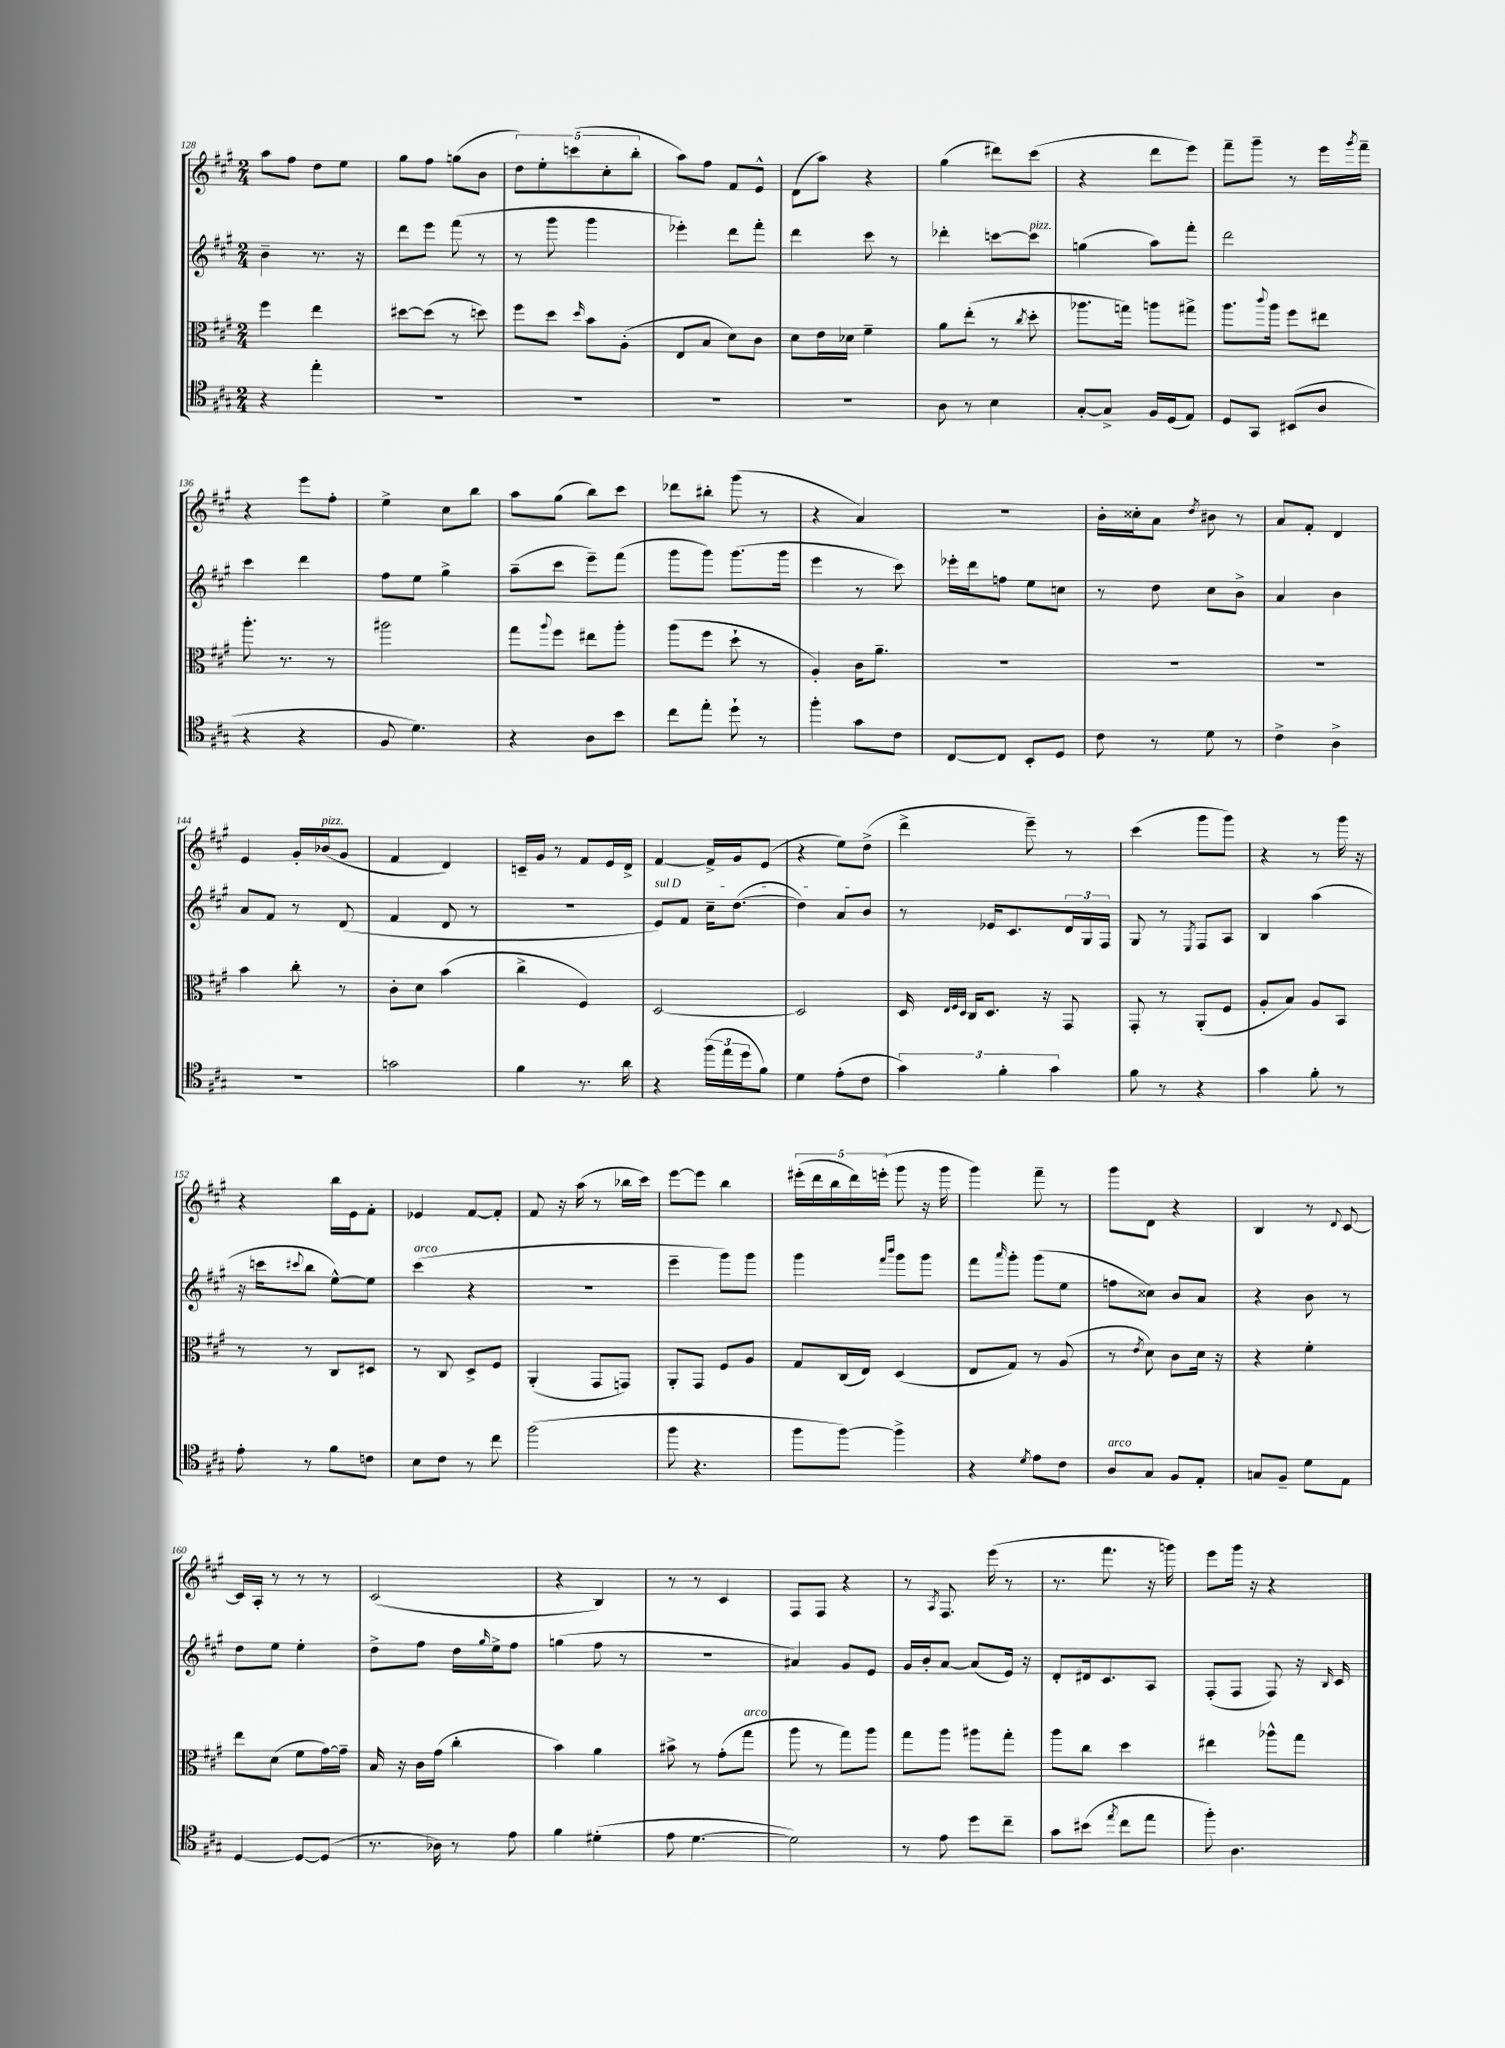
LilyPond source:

<<
\new StaffGroup <<
\new Staff = "s0" {
    \clef treble \key a \major \numericTimeSignature \time 2/4
    a''8 fis''8 d''8 e''8 |
    gis''8 fis''8 g''8( b'8 |
    \tuplet 5/4 { d''8) e''8-. c'''8( cis''8-. b''8-. } |
    a''8) fis''8 fis'8 e'8-^ |
    d'8( a''8) r4 |
    gis''4( dis'''8) cis'''8( |
    r4 d'''8 e'''8) |
    fis'''8-- gis'''8-- r8 e'''16 \acciaccatura { gis'''8 } fis'''16-- |
    r4 e'''8 fis''8-. |
    e''4-> cis''8 b''8 |
    a''8 gis''8( b''8) cis'''8 |
    des'''8 bis''8-. gis'''8( r8 |
    r4 a'4) |
    R2 |
    b'16-. cisis''16-. a'8 \acciaccatura { d''8 } bis'8 r8 |
    a'8 fis'8-. d'4 |
    e'4 gis'16-. bes'16^\markup { \italic "pizz." }( gis'8 |
    fis'4 d'4) |
    c'16-- gis'16 r8 fis'8 e'16 d'16-> |
    fis'4~ fis'16-> gis'16 e'8( |
    r4 e''8) d''8->( |
    d'''4-> e'''8--) r8 |
    cis'''4( gis'''8 gis'''8) |
    r4 r8 gis'''16 r16 |
    r4 b''16 e'16 fis'8-. |
    ees'4 fis'8~ fis'8-. |
    fis'8 r16 a''16( r8 bes''16 cis'''16) |
    e'''8~ e'''8 b''4 |
    \tuplet 5/4 { eis'''16-.( d'''16 b''16 d'''16) e'''16-.( } gis'''8 r16 gis'''16 |
    gis'''4) fis'''8-- r8 |
    gis'''8 d'8 r4 |
    b4 r8 \appoggiatura { d'8 } cis'8~ |
    cis'16 a16-. r8 r8 r8 |
    cis'2( |
    r4 b4) |
    r8 r8 cis'4 |
    fis8 fis8 r4 |
    r8 \acciaccatura { a8 } fis8. e'''16( r8 |
    r8. fis'''8. r16 g'''16) |
    e'''8 gis'''16 r16 r4 \bar "|." |
}
\new Staff = "s1" {
    \clef treble \key a \major \numericTimeSignature \time 2/4
    b'4-- r8. r16 |
    d'''8 e'''8 fis'''8( r8 |
    r8 gis'''8 gis'''4 |
    ees'''4-.) d'''8 fis'''8-. |
    d'''4 cis'''8 r8 |
    des'''4-. c'''8~ c'''8^\markup { \italic "pizz." } |
    g''4( a''8) fis'''8-. |
    d'''2 |
    cis'''4 d'''4 |
    fis''8 e''8 gis''4-> |
    a''8--( cis'''8 e'''8--) fis'''8( |
    gis'''8 gis'''8) gis'''8.( gis'''16 |
    e'''4 r8 cis'''8) |
    ees'''16-. d'''16 f''8 e''8 c''8 |
    r8 d''8 cis''8 b'8-> |
    a'4 b'4 |
    a'8 fis'8 r8 d'8( |
    fis'4 d'8 r8 |
    r2 |
    \once \override TextSpanner.bound-details.left.text = \markup { \italic "sul D" } e'8\startTextSpan) fis'8 cis''16-- d''8.~( |
    d''4) a'8 b'8\stopTextSpan |
    r8 ees'16 cis'8. \tuplet 3/2 { d'16 gis16 fis16 } |
    gis8 r8 \acciaccatura { e8 } fis8 a8 |
    b4 a''4( |
    r16 c'''16 \appoggiatura { cis'''8 } b''8 e''8~-^) e''8 |
    cis'''4^\markup { \italic "arco" }( r4 |
    R2 |
    e'''4-- gis'''8) gis'''8 |
    gis'''4 \grace { fis'''16 b'''16 } gis'''8 gis'''8 |
    fis'''8 \grace { a'''16 } gis'''8-. gis'''8( e''8 |
    f''8 cisis''8) b'8 a'8 |
    r4 b'8 r8 |
    d''8 e''8 e''4-. |
    d''8-> fis''8 d''16 \grace { gis''16 } e''16-> fis''8 |
    g''4( fis''8 r8 |
    R2 |
    ais'4) gis'8 e'8 |
    gis'16 b'16-. a'8~ a'8( e'16) r16 |
    d'8-. dis'16 cis'8. a8 |
    fis8-.( fis8 fis8) r16 \grace { b16 } cis'16 \bar "|." |
}
\new Staff = "s2" {
    \clef alto \key a \major \numericTimeSignature \time 2/4
    fis''4 e''4 |
    dis''8~ dis''8( r8 d''8) |
    fis''8 d''8 \grace { d''16 } b'8 a8-.( |
    e8 b8 d'8) cis'8 |
    d'8 e'16 des'16 fis'4-- |
    a'8 e''8-.( r8 \acciaccatura { cis''8 } d''8-. |
    aes''8. g''16) a''8 gis''8-> |
    a''8. \appoggiatura { cis'''8 } a''16 fis''8 eis''8 |
    a''8.-. r8. r8 |
    ais''2 |
    gis''8 \appoggiatura { a''8 } fis''8 eis''8 a''8-. |
    a''8( fis''8 d''8-! r8 |
    a4-.) cis'16 a'8.-- |
    R2 |
    R2 |
    R2 |
    b'4 cis''8-. r8 |
    cis'8-. d'8 b'4( |
    cis''4-> fis4) |
    d2~ |
    d2 |
    d16 \grace { e32 fis32 d32 } cis16 d8. r16 gis,8 |
    gis,8-. r8 a,8-.( fis8 |
    a8-. b8) a8 b,8 |
    r8 r8 cis8 dis8 |
    r8 cis8 d8-> fis8 |
    a,4-.( gis,8 g,8) |
    a,8-. gis,8 fis8 a8 |
    gis8 cis16( e16) d4( |
    e8 gis8) r8 a8( |
    r8 \acciaccatura { e'8 } d'8) cis'8 d'16 r16 |
    r4 fis'4-. |
    e''8 d'8( fis'8 gis'16~) gis'16-- |
    b16 r16 cis'16 gis'16( cis''4-. |
    b'4) a'4 |
    bis'8-> r8 gis'8-.( gis''8^\markup { \italic "arco" } |
    a''8 r8 gis''8) a''8 |
    gis''8 a''8 ais''8 gis''8-. |
    a''8 cis''8 d''4 |
    eis''4 aes''8-^ gis''8 \bar "|." |
}
\new Staff = "s3" {
    \clef tenor \key a \major \numericTimeSignature \time 2/4
    r4 e''4-. |
    R2 |
    R2 |
    R2 |
    R2 |
    a8 r8 b4 |
    gis8~-. gis8-> fis16 d16( e8) |
    d8 gis,8 bis,8( a8 |
    r4 r4 |
    fis8 d'4.) |
    r4 a8 b'8 |
    cis''8 e''8-. d''8-! r8 |
    fis''4-. gis'8 cis'8 |
    cis8~ cis8 b,8-. d8 |
    cis'8 r8 d'8 r8 |
    cis'4-> a4-> |
    R2 |
    g'2 |
    fis'4 r8. a'16 |
    r4 \tuplet 3/2 { fis''16( e''16 d''16 } fis'8) |
    d'4 e'8-.( cis'8 |
    \tuplet 3/2 { gis'4) fis'4-. gis'4 } |
    fis'8 r8 r4 |
    gis'4 fis'8-. r8 |
    e'8-. r8 fis'8 c'8 |
    b8 cis'8 r8 cis''8 |
    fis''2( |
    fis''8 r4. |
    fis''8 fis''8~) fis''4-> |
    r4 \acciaccatura { d'8 } e'8 cis'8 |
    a8^\markup { \italic "arco" } gis8 fis8 e8-. |
    g8 fis8-- d'8 e8 |
    d4~ d8~ d8( |
    r8. aes16) r8 e'8 |
    fis'4 dis'4-.( |
    e'8 d'4.~ |
    d'2) |
    r8 e'8 d''8 cis''8-- |
    gis'8 bis'8( \acciaccatura { e''8 } cis''8 e''8 |
    fis''8-.) a4. \bar "|." |
}
>>
>>
\layout { \context { \Score currentBarNumber = #128 } }
